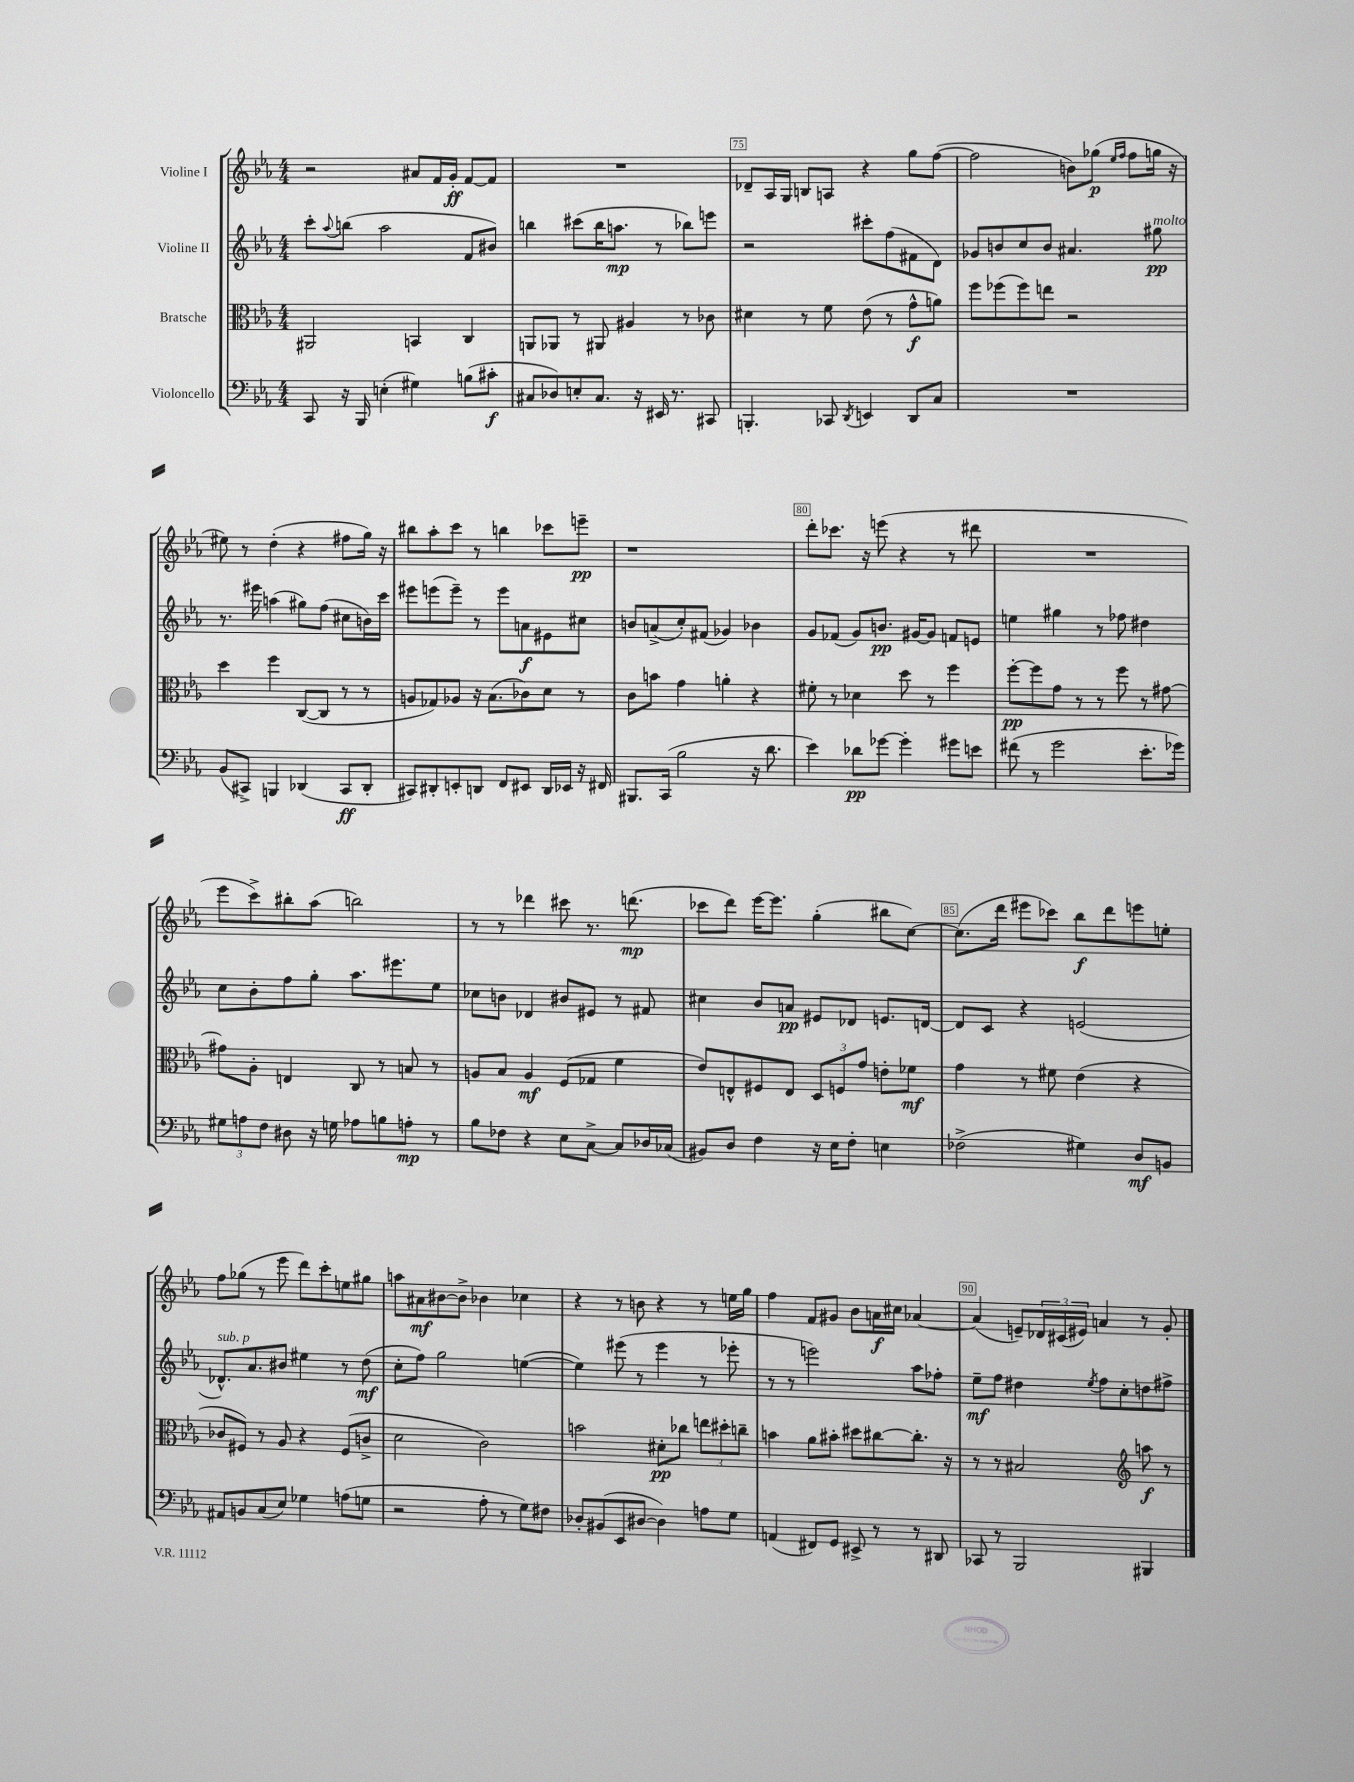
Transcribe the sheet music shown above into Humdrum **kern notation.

**kern	**kern	**kern	**kern
*staff4	*staff3	*staff2	*staff1
*clefF4	*clefC3	*clefG2	*clefG2
*k[b-e-a-]	*k[b-e-a-]	*k[b-e-a-]	*k[b-e-a-]
*M4/4	*M4/4	*M4/4	*M4/4
8CC	2AA#	8ccc'	2r
.	.	8qqaa-	.
16r	.	(8bb	.
16BBB-	.	.	.
(4E'	.	2aa-	.
4G#)	4BB	.	8a#
.	.	.	16f
.	.	.	16g'
(8B	4C	8f	[8f
8c#'	.	8b#)	8f]
=	=	=	=
8C#	8AA	4bb	1r
8D-)	8AA-	.	.
8E'	8r	(8ccc#	.
8.C#	8AA#	16bb	.
.	.	8.aa	.
.	4A#	.	.
16r	.	.	.
16EE#	.	8r	.
8.r	.	.	.
.	8r	8bb-)	.
8CC#	8c-	8eee	.
=	=	=	=
4.BBB'	4d#	2r	8d-~
.	.	.	16A-
.	.	.	16G
.	8r	.	8B
8CC-	8f	.	8A
8qDD	.	.	.
4EE	(8e-	8ccc#'	4r
.	8r	(8ff	.
8DD	8g^^	8f#	8gg
8C	8a)	8d)	([8ff
=	=	=	=
1r	8ff	8g-	2ff]
.	(8ff-	8b	.
.	8ff-)	8cc	.
.	8ee	8b	.
.	2r	4.a#	8b)
.	.	.	(8gg-
.	.	.	16qqee-
.	.	.	16qqff
.	.	.	8ff
.	.	8gg#	16gg
.	.	.	16r
=	=	=	=
(8BB-	4dd	8.r	8ee#)
8CC#^)	.	.	8r
.	.	16eee#	.
4BBB	4ff	(4aa	(4dd'
(4DD-	([8C	8gg#)	4r
.	8C]	(8ff	.
8CC#	8r	8cc#	8ff#
8DD-'	8r	16b)	16gg)
.	.	16ccc	16r
=	=	=	=
8CC#)	8A	8eee#	8bb#
8DD#'	8G-)	(8eee	8aa-'
8EE'	8A-	8eee~)	8ccc
8DD	16r	8r	8r
.	(8.B-	.	.
8FF	.	8eee	4bb
8EE#	8c-)	8a	.
16DD	8d	8e#	8ccc-
16EE-	.	.	.
16r	8r	8cc#	8eee~
16FF#	.	.	.
=	=	=	=
8.BBB#	8c	8b	1r
.	8b	(8a^	.
(16CC	.	.	.
2B-	4g	8cc')	.
.	.	(8f#	.
.	4a'	4g-)	.
16r	4r	4b-	.
8.d	.	.	.
=	=	=	=
4e-)	8f#'	8g	8ddd'
.	8r	(8f-	8.ccc-
8d-	4d-	8g)	.
.	.	.	16r
[8g-	.	8.b	(8eee
4g-']	8dd	.	4r
.	.	[16g#	.
.	8r	8g#]	.
8g#	4ff	8f	8r
8e	.	8e	8ddd#
=	=	=	=
(8f#	[8ff'	4ee	1r
8r	8ff]	.	.
2g	8g	4gg#	.
.	8r	.	.
.	8r	8r	.
.	8ff	8ff-	.
8.e-'	8r	4dd#	.
.	[8g#	.	.
16g-)	.	.	.
=	=	=	=
12G#	8g#]	8cc	8eee-
12A	.	.	.
.	8A-'	8b-'	8ccc^)
12F	.	.	.
8D#	4E	8ff	8bb#'
16r	.	8gg'	(8aa-
16G	.	.	.
8A-	8C	8.aa-	2bb)
8B	8r	.	.
.	.	8.eee#	.
8A'	8B	.	.
8r	8r	8ee-	.
=	=	=	=
8B-	8A	8cc-	8r
8F-	8B-	8b	8r
4r	4A	4d-	4ddd-
8E-	(8F	8b#	8ccc#
[8C^	8G-	8e#	8.r
8C]	4f	8r	.
.	.	.	(8.ddd
16D-	.	8f#	.
(16C-	.	.	.
=	=	=	=
8BB#)	8e-)	4cc#	8ccc-
8D	8E^^	.	8ddd)
4F	8F#	8b-	[16eee-
.	.	.	8.eee-]
.	8E	8a	.
16r	12D	8e#	(4gg'
16E-	.	.	.
.	12F	.	.
8F'	.	8d-	.
.	12g	.	.
4E	8e'	8.e	8bb#
.	8f-	.	[8cc)
.	.	[16d	.
=	=	=	=
(2F-^	4g	8d]	(8.cc]
.	.	8c	.
.	.	.	16ddd
.	8r	4r	8eee#
.	8f#	.	8ccc-)
4G#)	(4e-	(2e	8bb-
.	.	.	8ddd
8D	4r	.	8eee
8BB	.	.	8ee'
=	=	=	=
8AA#	8c-	8.d-^^)	8ff
8BB	8F#)	.	(8gg-
.	.	8.a-	.
(8C	8r	.	8r
8E-)	8A-	8b#	8eee-
4G-	4r	4ee#	8ddd)
.	.	.	8ccc'
(8A	(8F#	8r	8ee
8G	8c^	(8dd	8gg#
=	=	=	=
2r	2d	8cc'	8aa
.	.	8ff)	8a#
.	.	2gg	[8b#
.	.	.	8b#^]
8A-'	2c)	.	4b-
8r	.	.	.
8G)	.	([4ee	4cc-
8F#	.	.	.
=	=	=	=
8D-'	2b	4ee])	4r
(8BB#	.	.	.
8EE-	.	(8eee#	8r
[8D#	.	8r	8b
4D#])	8d#'	4eee#	4r
.	8cc-	.	.
8A	12ee	8r	8r
.	12dd#'	.	.
8G	.	8eee-'	16ee
.	12cc~	.	.
.	.	.	16gg
=	=	=	=
(4AA	4b	8r	4ff
.	.	8r	.
8FF#)	8a-	2eee)	8f
8GG	8b#'	.	8g#
8EE#^	8dd#	.	8b-
8r	[8cc#	.	16a
.	.	.	16cc#
8r	8.cc#']	8aa-	[4a-
8DD#	.	8ff-'	.
.	16r	.	.
=	=	=	=
8CC-	8r	8ee-~	(4a-]
8r	8r	8ff	.
2BBB-	2B#	4dd#	8e~)
.	.	.	24d-
.	.	.	(24c#
.	.	.	24e#)
.	.	8qee-	.
.	.	8ff	4a
.	.	8cc'	.
*	*clefG2	*	*
4BBB#	8aa	8dd	8r
.	8r	8ff#^	8g'
==	==	==	==
*-	*-	*-	*-
